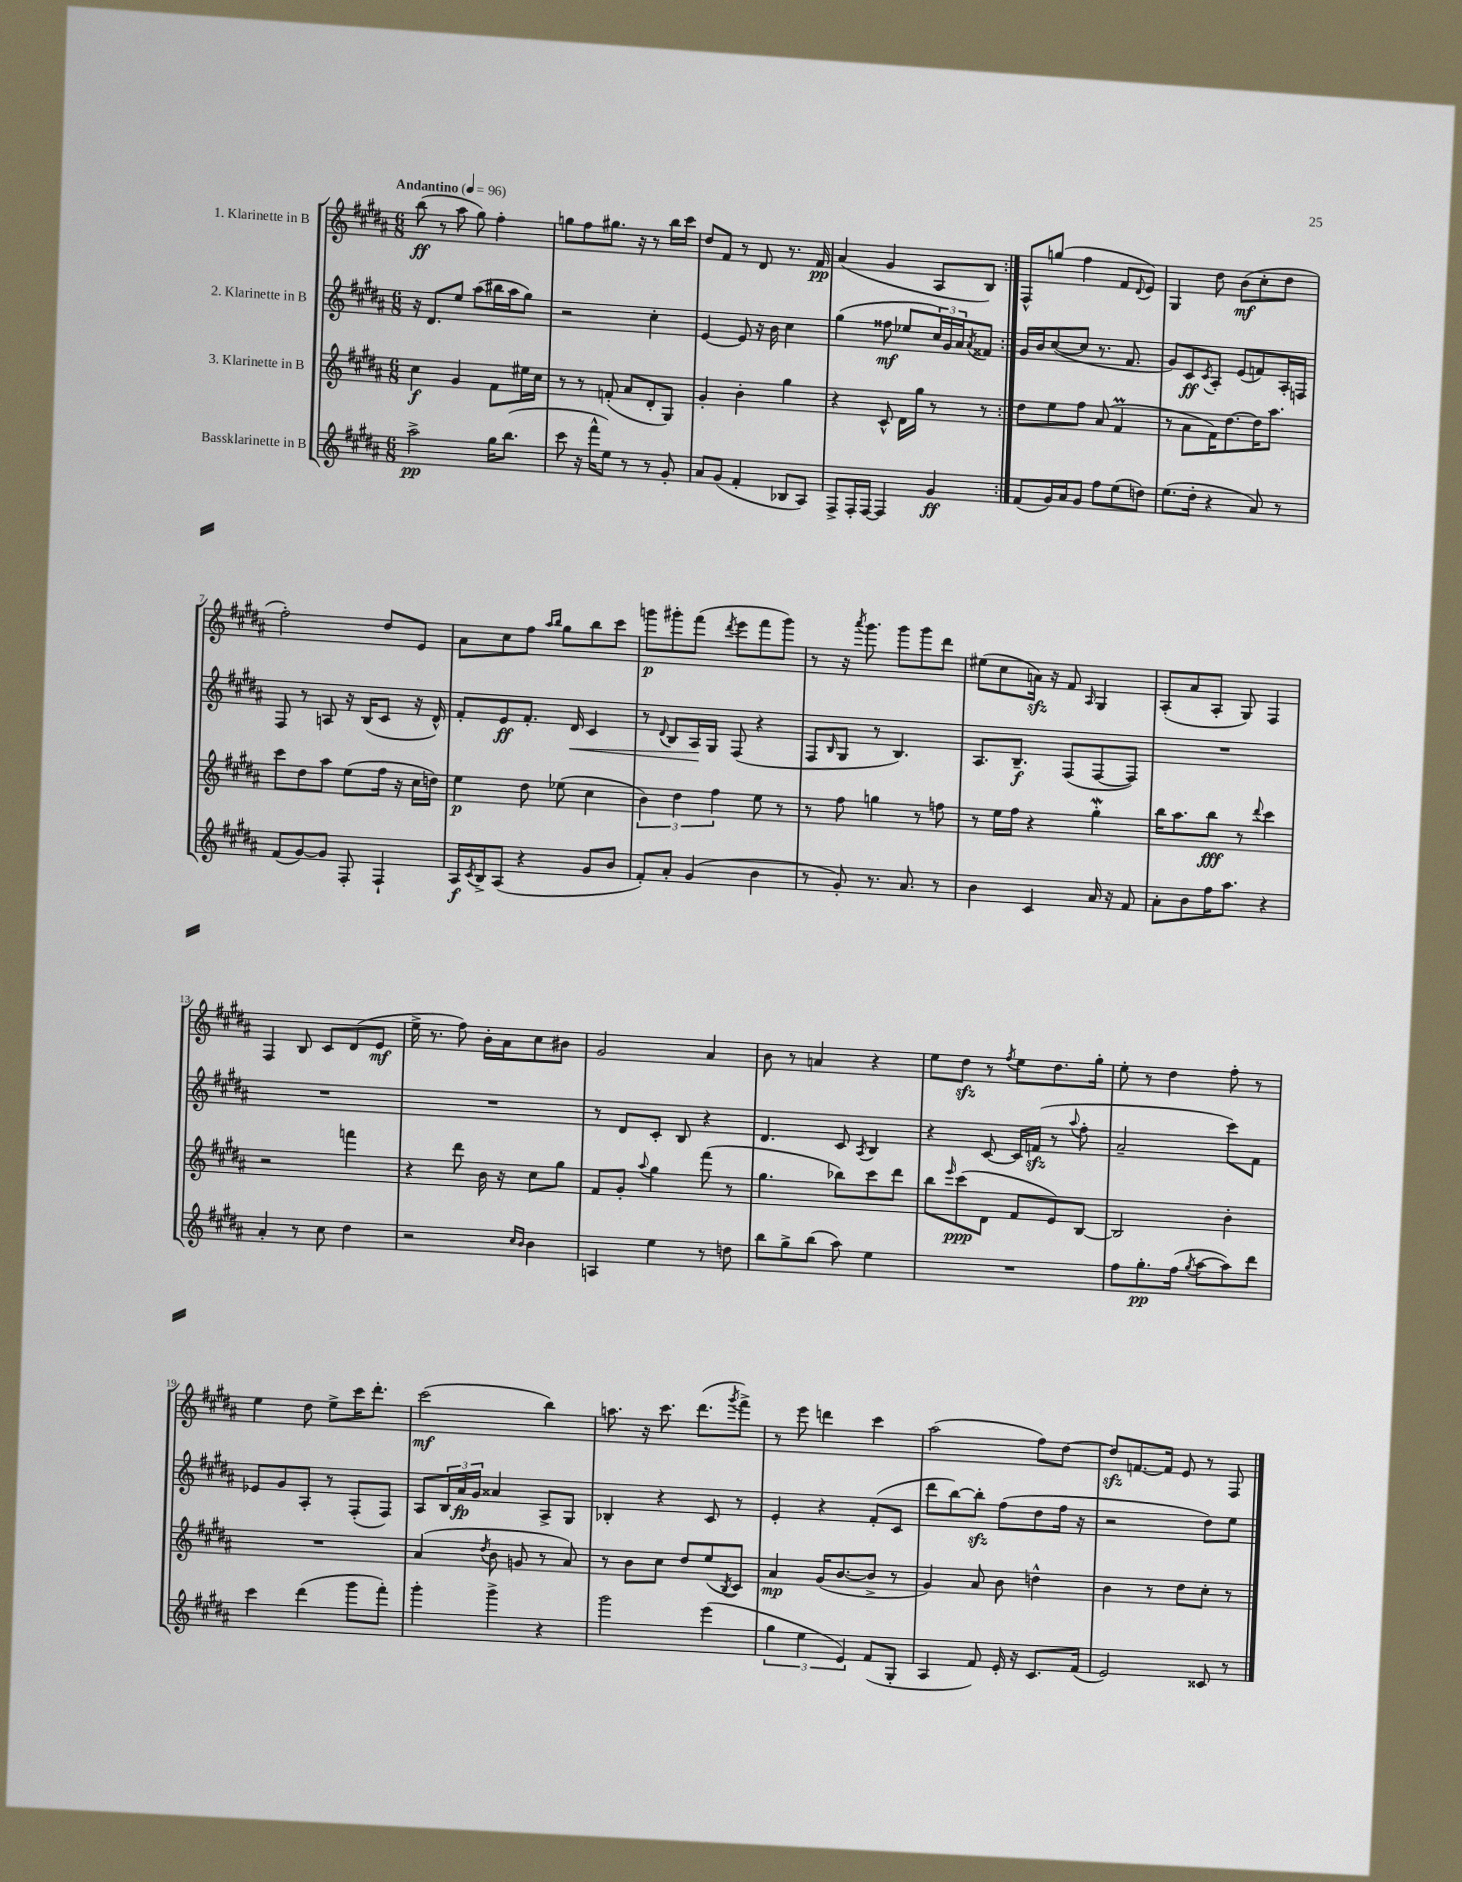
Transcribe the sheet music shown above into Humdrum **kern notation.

**kern	**kern	**kern	**kern
*staff4	*staff3	*staff2	*staff1
*clefG2	*clefG2	*clefG2	*clefG2
*k[f#c#g#d#a#]	*k[f#c#g#d#a#]	*k[f#c#g#d#a#]	*k[f#c#g#d#a#]
*M6/8	*M6/8	*M6/8	*M6/8
*MM96	*MM96	*MM96	*MM96
2aa#^\	4cc#\	16r	(8bb\
.	.	8.d#/L	.
.	.	.	8r
.	4g#/	8ee/J	8aa#\
.	.	(8aa#\L	8gg#\)
16gg#\LK	8f#\L	16bb#\L	4ff#'\
(8.bb\J	.	16aa#\J	.
.	16ee#\L	8gg#\J)	.
.	16cc#\JJ	.	.
=	=	=	=
8ccc#\	8r	2r	8gg\L
16r	8r	.	8ff#\
16fff#^^\LK	.	.	.
8ee\J)	(8f'/	.	8.gg#\J
8r	8a#/L	.	.
.	.	.	16r
8r	8d#'/	4cc#'\	8r
8g#'/	8G#/J)	.	16bb\LL
.	.	.	16ccc#\JJ
=	=	=	=
8a#/L	4g#'/	[4e/	8dd#/L
(8g#/J	.	.	8f#/J
4f#'/	4b'\	8e/]	8r
.	.	16r	8d#/
.	.	16b\	.
8B-/L	4gg#\	4cc#\	8.r
8A#/J)	.	.	.
.	.	.	16f#/
=	=	=	=
8F#^/L	4r	(4gg#\	(4a#/
16F#'/L	.	.	.
[16F#/JJ	.	.	.
4F#/]	8c#^^/	8ff##\	4g#/
.	16d#\LL	8ee-/L	.
.	16gg#\JJ	.	.
4g#/	8r	24cc#/L)	8A#/L
.	.	24g#/	.
.	.	24a#/J	.
.	.	8qa#/	.
.	8r	8f##/J	8B/J)
=:|!	=:|!	=:|!	=:|!
(8f#/L	8dd#\L	16g#/LL	8F#^^/L
.	.	16b/J	.
16g#/L)	8ee\	([8cc#/	(8gg/J
16a#/J	.	.	.
8g#/J	8ff#\J	8cc#/]J	4ff#\
8ff#\L	(8a#/	8.r	.
(8ee\	4f#/	.	8f#/L
.	.	8.f#/	.
.	.	.	8qqd#/
8dd\J)	.	.	8e/J)
=	=	=	=
(8.ee\L	8r	8g#/L)	4G#/
.	8a#\L	8c#/	.
16dd#'\Jk	.	.	.
.	.	8qc#/	.
4r	16f#\K)	8A#'/J	8dd#\
.	[8.dd#\	.	.
.	.	(8e/L	(8b\L
8a#/)	16dd#\]K	8f/)	8cc#'\
.	8.aa#\J	.	.
8r	.	16A#'/L	8dd#\J
.	.	16F/JJ	.
=	=	=	=
(8f#/L	8ccc#\L	8F#/	2ff#'\)
[8g#/)	8dd#\	8r	.
8g#/]J	8aa#\J	8A/	.
8F#'/	(8ee\L	16r	.
.	.	(16B/LK	.
4F#`/	16ff#\Jk	8c#/J	8dd#/L
.	16r	.	.
.	16cc#\LL	16r	8e/J
.	16dd\JJ)	16d#^^/)	.
=	=	=	=
16A#/LL	4ee\	8f#'/L	8a#\L
8qc#/	.	.	.
16B^/J	.	.	.
(8A#/J	.	8e/	8cc#\
4r	8dd#\	8.f#'/J	8ff#\J
.	.	.	16qqaa#/LL
.	.	.	16qqbb/JJ
.	(8ee-\	.	8gg#\L
.	.	16d#/	.
8g#/L	4cc#\	4c#/	8bb\
8b/J	.	.	8ccc#\J
=	=	=	=
8f#'/L)	6b\)	8r	8ggg\L
.	.	8qqd#/	.
8a#'/J	.	8B/L	8ggg#'\
.	6dd#\	.	.
(4g#/	.	16A#/L	(8fff#\J
.	.	16G#/JJ	.
.	6ff#\	.	.
.	.	.	8qddd#/
.	.	(8F#/	8eee\L
4b\	8ee\	4r	8fff#\
.	8r	.	8ggg#\J)
=	=	=	=
8r	8r	8F#/L	8r
.	.	16qqB/	.
8g#'/)	8ff#\	8G#/J	16r
.	.	.	8qaaa#/
.	.	.	8.ggg#\
8.r	4gg\	8r	.
.	.	4.B/)	8ggg#\L
8.a#/	.	.	.
.	8r	.	8ggg#\
8r	8ff\	.	8ddd#\J
=	=	=	=
4b\	8r	8.A#/L	(8ee#\L
.	16ee\LL	.	8cc#\
.	16ff#\JJ	8.B~/J	.
4c#/	4r	.	16a\Jk)
.	.	.	16r
.	.	(8F#/L	8f#/
.	.	.	16qqA#/
16a#/	4gg#'\	[8F#/	4G#/
16r	.	.	.
8f#/	.	8F#/]J)	.
=	=	=	=
8a#'\L	16bb\LK	2.r	(8A#'/L
.	8.aa#\	.	.
8b\	.	.	8a#/
16ff#\K	8bb\J	.	8A#'/J
8.aa#\J	.	.	.
.	8r	.	8G#/)
.	8qqddd#/	.	.
4r	4ccc#\	.	4F#/
=	=	=	=
4a#'/	2r	2.r	4F#/
8r	.	.	8B/
8cc#\	.	.	8c#/L
4dd#\	4fff\	.	(8d#/
.	.	.	8e/J
=	=	=	=
2r	4r	2.r	16ee^\
.	.	.	8.r
.	8ddd#\	.	8ff#\)
.	16b\	.	16b'\LL
.	16r	.	16a#\J
16qqcc#/LL	.	.	.
16qqb/JJ	.	.	.
4b\	8cc#\L	.	8cc#\
.	8gg#\J	.	8b#\J
=	=	=	=
4A/	8f#/L	8r	2g#/
.	8g#'/J	8d#/L	.
.	8qqaa#/	.	.
4ee\	4gg#\	8c#'/J	.
.	.	8B/	.
8r	(8fff#\	4r	4a#/
8dd\	8r	.	.
=	=	=	=
8bb\L	4.gg#\	4.d#/	8b\
8gg#^\	.	.	8r
(8bb\J	.	.	4a/
8aa#\)	8bb-\L)	8c#/	.
.	.	8qA#/	.
4ee\	8ccc#\	4B/	4r
.	8ddd#\J	.	.
=	=	=	=
2.r	8bb\L	4r	8ee\L
.	16qqeee/	.	.
.	(8ccc#\	.	8dd#\J
.	8d#\J	[8c#/	8r
.	.	.	8qff#/
.	8f#/L	16c#/]LL	8ee\L
.	.	(16f/JJ	.
.	8e/)	8r	8.dd#\
.	.	8qqaa#/	.
.	[8B/J	8ff#'\	.
.	.	.	16gg#'\Jk
=	=	=	=
8ff#\L	2B/]	2a#~/	8ee'\
8.gg#'\	.	.	8r
.	.	.	4dd#\
(16ff#\Jk	.	.	.
8qgg#/	.	.	.
[8aa#\L	.	.	.
8aa#\])	4b'\	8ccc#\L)	8ff#'\
8ddd#\J	.	8f#\J	8r
=	=	=	=
4ccc#\	2.r	8e-/L	4ee\
.	.	8g#/	.
(4ddd#\	.	8A#'/J	8dd#\
.	.	8r	8ee^\L
8ggg#\L	.	(8F#'/L	16ccc#\K
.	.	.	8.ddd#'\J
8fff#'\J)	.	8F#/J)	.
=	=	=	=
4ggg#'\	(4a#/	8A#/L	(2ccc#\
.	.	24B/L	.
.	.	24a#/	.
.	.	24g#/JJ	.
.	8qdd#/	.	.
4ggg#^\	8b\	4a##/	.
.	8g/	.	.
4r	8r	8A#^/L	4bb\)
.	8a#/)	8G#/J	.
=	=	=	=
2ggg#\	8r	4B-'/	8.aa\
.	8b\L	.	.
.	.	.	16r
.	8cc#\J	4r	8.ccc#\
.	8dd#/L	.	.
.	.	.	(8.ddd#\L
(4eee\	(8ee/	8c#/	.
.	8qB/	.	8qggg#/
.	8c#/J)	8r	8fff#^\J)
=	=	=	=
6gg#\	4a#/	4e'/	8r
.	.	.	8eee\
6ee\	.	.	.
.	(16g#/LK	4r	4ddd\
.	[8.b/	.	.
6e/)	.	.	.
(8f#/L	8b^/]J	(8f#'/L	4ccc#\
8G#'/J	8r	8c#/J	.
=	=	=	=
4A#/	4g#/)	8ddd#\L	(2aa#\
.	.	[8bb\)	.
8f#/)	8a#/	8bb'\]J	.
16e'/	8b\	(8ff#\L	.
16r	.	.	.
8.c#/L	4dd^^\	8dd#\	8ff#\L)
.	.	16ff#\Jk	[8dd#\J
(16f#/Jk	.	16r	.
=	=	=	=
2e/)	4b\	2r	8dd#/]L
.	.	.	[8.f/
.	8r	.	.
.	.	.	16f/]Jk
.	8dd#\L	.	8e/
8c##/	8cc#'\J	8dd#\L)	8r
8r	8r	8ee\J	8F#/
==	==	==	==
*-	*-	*-	*-
